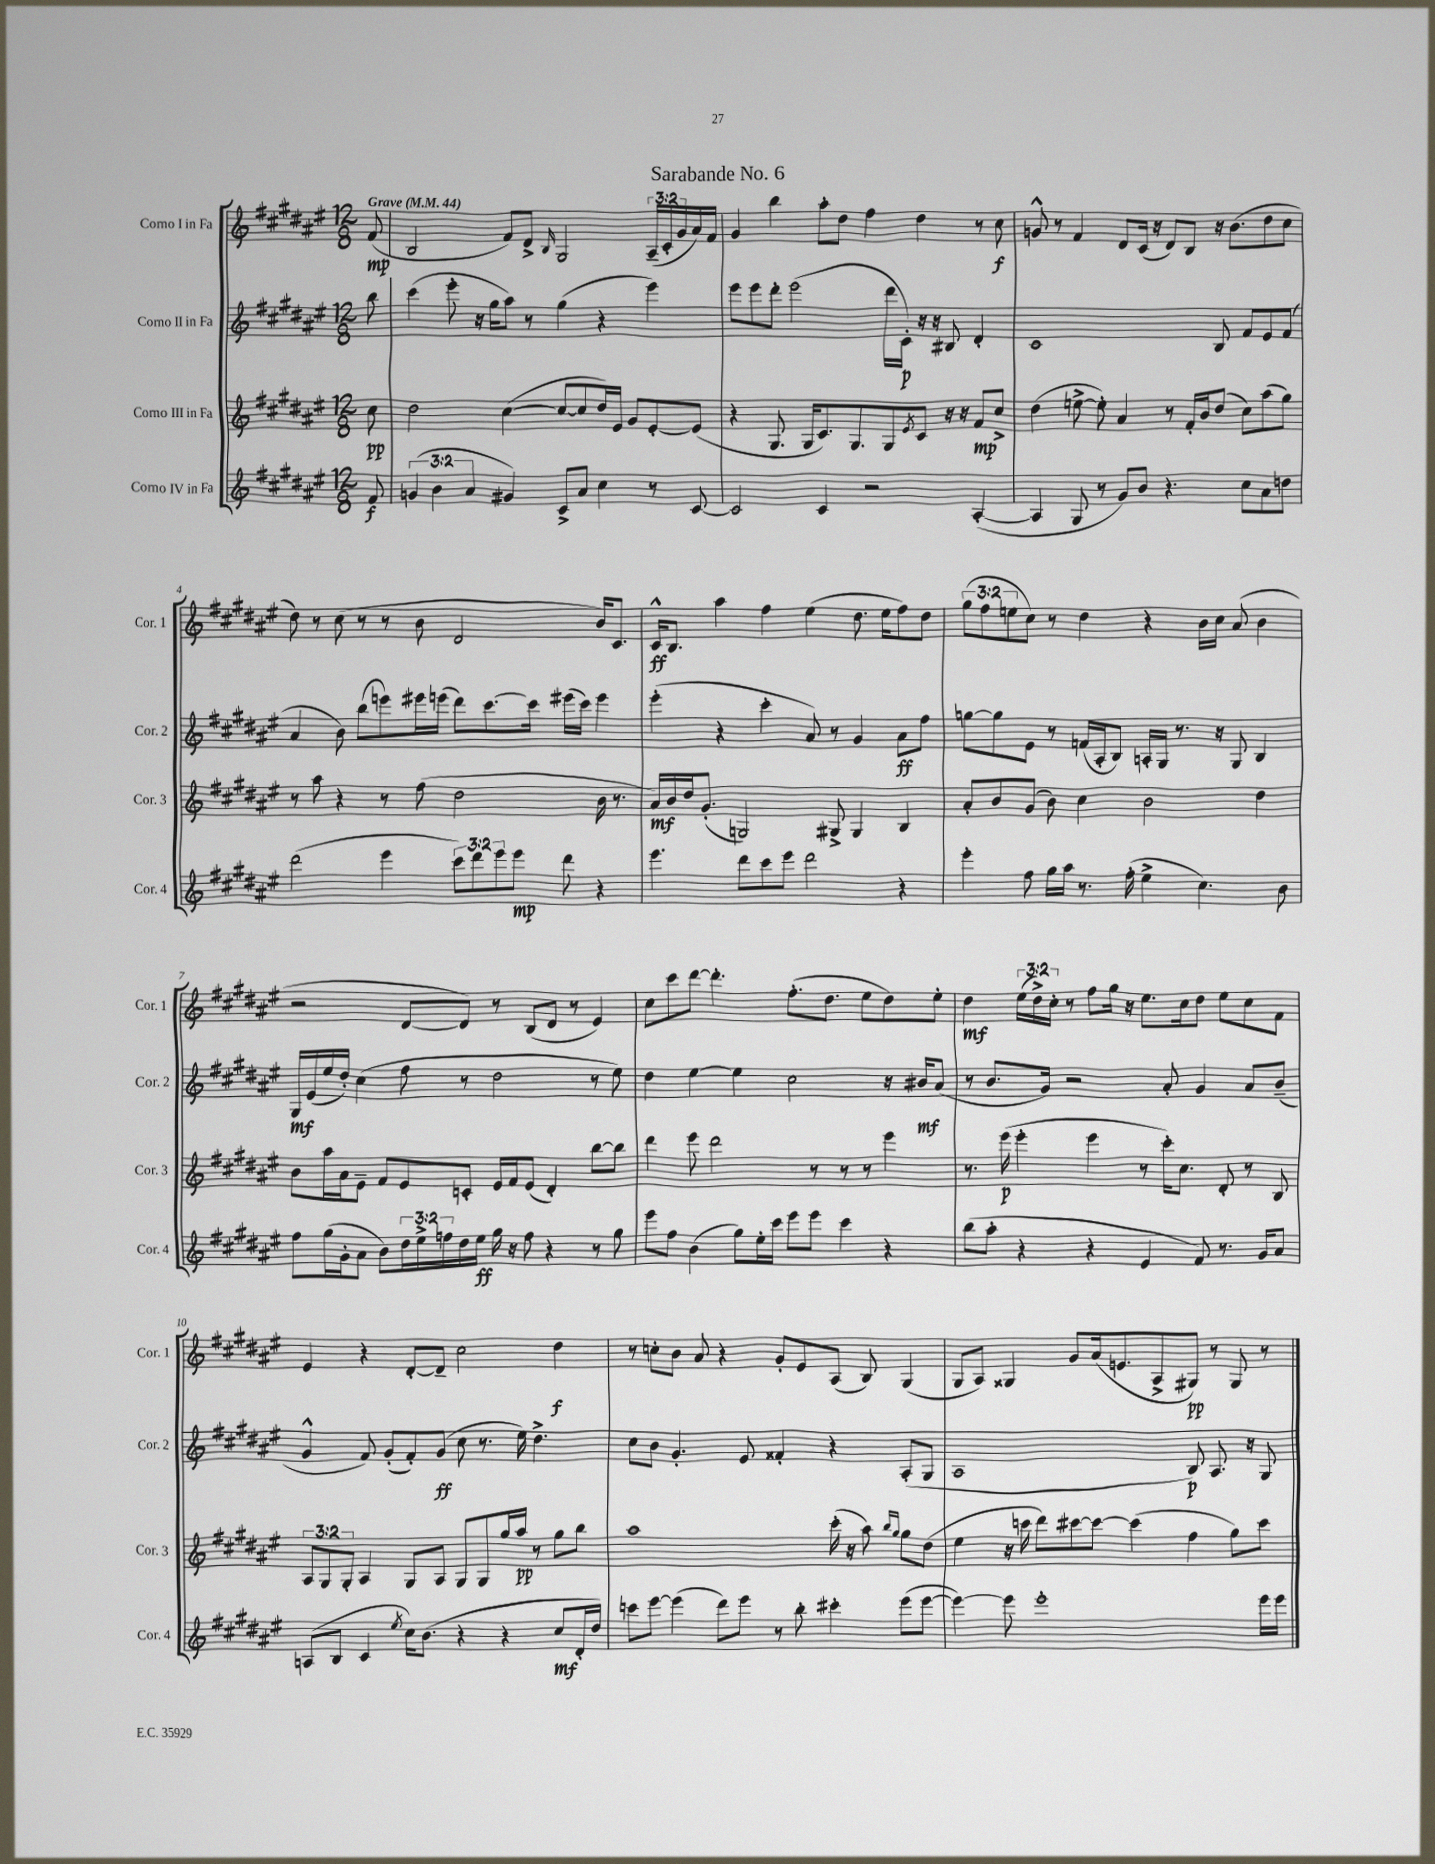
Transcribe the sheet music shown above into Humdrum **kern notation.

**kern	**kern	**kern	**kern
*staff4	*staff3	*staff2	*staff1
*clefG2	*clefG2	*clefG2	*clefG2
*k[f#c#g#d#a#e#]	*k[f#c#g#d#a#e#]	*k[f#c#g#d#a#e#]	*k[f#c#g#d#a#e#]
*M12/8	*M12/8	*M12/8	*M12/8
*MM44	*MM44	*MM44	*MM44
8f#/	8cc#\	8bb\	(8f#/
=	=	=	=
(6g/	2dd#\	(4ccc#\	2B/
6b\	.	.	.
.	.	8eee#'\	.
6a#/	.	.	.
.	.	16r	.
.	.	16gg#\LK	.
4g#/)	([4cc#\	8aa#\J)	8f#/L)
.	.	8r	8d#^/J
.	.	.	16qqB/
8c#^/L	8cc#/_L	(4gg#\	2G#/
8a#/J	8cc#/]	.	.
4cc#\	16dd#/L)	4r	.
.	16e#/JJ	.	.
.	8g#/L	.	.
8r	[8e#'/	4eee#\)	(24A#~/LL
.	.	.	24c#'/
.	.	.	24g#/
[8c#/	(8e#/]J	.	16a#/)
.	.	.	16f#/JJ
=	=	=	=
2c#/]	4r	8eee#\L	4g#/
.	.	8eee#\	.
.	8.G#/	8ddd#'\J	4bb\
.	.	(2eee#\	.
.	16G#/LK	.	.
4c#/	8.c#/)	.	8aa#'\L
.	.	.	8dd#\J
.	8.G#/	.	.
2r	.	.	4ff#\
.	8G#/	16ddd#\LL	.
.	.	16c#'\JJ)	.
.	8qe#/	.	.
.	8c#/J	16r	4dd#\
.	.	16r	.
.	16r	8B#/	.
.	16r	.	.
([4A#'/	8f#/L	4d#'/	8r
.	8cc#^/J	.	8cc#\
=	=	=	=
4A#/]	(4dd#\	1c#	8g^^/
.	.	.	8r
8G#/	[8ee^\	.	4f#/
8r	8ee'\])	.	.
8g#/L)	4a#/	.	8d#/L
8b/J	.	.	(16c#/Jk
.	.	.	16r
4.r	8r	.	8d#/L)
.	16f#'/LL	.	8B/J
.	16b/J	.	.
.	(8dd#/J	8B/	16r
.	.	.	(8.b\L
8cc#\L	8cc#\L)	8f#/L	.
8a#\	(8aa#\	8e#/	8dd#\
8dd\J	8gg#\J)	(8f#/J	8cc#\J
=	=	=	=
(2ddd#\	8r	4a#/	8dd#\)
.	8aa#\	.	8r
.	4r	8b\)	(8cc#\
.	.	(8bb\L	8r
4eee#\	8r	8eee\)	8r
.	(8ff#\	16eee#\L	8b\
.	.	(16eee\JJ	.
12ccc#\L)	2dd#\	8ddd#\L)	2d#/
12ddd#\	.	.	.
.	.	[8.ccc#\	.
12eee#\	.	.	.
8eee#\J	.	.	.
.	.	16ccc#\]Jk	.
8ddd#\	.	(16eee#\LL	.
.	.	16ccc#\JJ)	.
4r	16b\	4eee#\	16b/LK)
.	8.r	.	8.c#/J
=	=	=	=
4.eee#\	16a#/LL)	(4eee#'\	16c#^^/LK
.	16b/	.	8.B/J
.	16dd#/J	.	.
.	(8.g#'/J	.	.
.	.	4r	4aa#\
8ddd#\L	2G/)	.	.
8ccc#\	.	4ccc#'\	4ff#\
8eee#\J	.	.	.
2ddd#\	.	8a#/)	(4ee#\
.	8G#^/	8r	.
.	4G#/	4g#/	8.dd#\
.	.	.	16ee#\LK
4r	4B/	8a#\L	8ff#\)
.	.	8ff#\J	8dd#\J
=	=	=	=
4eee#'\	8a#'/L	[8gg\L	(12gg#\L
.	.	.	12ff#\
.	8b/	8gg\]	.
.	.	.	12ee\
8ff#\	(8g#/J	8e#\J	8cc#\J)
16gg#\LL	8b\)	8r	8r
16aa#\JJ	.	.	.
8.r	4cc#\	(16f/LL	4dd#\
.	.	16A#'/J	.
.	.	8B/J)	.
(16ff#'\	.	.	.
4ee#^\	2b\	16A'/LL	4r
.	.	16G#/JJ	.
.	.	8.r	.
4.cc#\)	.	.	16b\LL
.	.	16r	16cc#\JJ
.	.	8G#/	(8a#/
.	4dd#\	4B/	4b\
8b\	.	.	.
=	=	=	=
8ff#\L	8b\L	16G#/LL	2r
.	.	(16e#/	.
(16gg#\L	16aa#\L	16ee#/	.
16g#'\J	16a#\J	16dd#'/JJ)	.
8a#\J	8e#~\J	(4cc#\	.
8b\L)	8f#/L	.	.
24dd#\L	8e#/	8ff#\	[8d#/L
24ee#^\	.	.	.
24ff\	.	.	.
16dd#\	8c'/J	8r	8d#/]J)
16ee#\JJ	.	.	.
16gg#\	16e#/LL	2dd#\	8r
16r	16f#/J	.	.
8ff\	(8e#/J	.	(8B/L
4r	4d#'/)	.	8d#/J
.	.	.	8r
8r	[8bb\L	8r	4e#/)
8gg#\	8bb\]J	8ee#\)	.
=	=	=	=
8eee#\L	4ddd#\	4dd#\	8cc#\L
8ff#\J	.	.	8ccc#\
(4b\	8eee#\	[4ee#\	[8ddd#\J
.	2ddd#\	.	4.ddd#'\]
8gg#\L)	.	4ee#\]	.
16ee#'\L	.	.	.
16ccc#\JJ	.	.	.
8eee#\L	.	2cc#\	(8.ff#'\L
8eee#\J	8r	.	.
.	.	.	8.dd#\J
4ccc#\	8r	.	.
.	8r	.	8ee#\L
4r	4eee#\	16r	8dd#\)
.	.	16b#/LK	.
.	.	(8a#/J	8ee#'\J
=	=	=	=
(8bb\L	8.r	8r	4dd#\
8aa#'\J	.	8.b/L	.
.	(16eee#\	.	.
4r	4eee#'\	.	(24ee#\LL
.	.	.	24dd#^\)
.	.	16g#/Jk)	.
.	.	.	24cc#'\JJ
.	.	2r	8r
4r	4eee#\	.	8ff#\L
.	.	.	16gg#\Jk
.	.	.	16r
4e#/	8r	.	8.ee#\L
.	16ccc#'\LK)	8a#'/	.
.	8.cc#\J	.	16cc#\k
8f#/)	.	4g#/	8dd#\J
8.r	8d#'/	.	8ee#\L
.	8r	8a#/L	8cc#\
16g#/LK	.	.	.
8a#/J	8B/	(8b~/J	8f#\J
=	=	=	=
(8A/L	12A#/L	4g#^^/	4e#/
.	12G#/	.	.
8B/J	.	.	.
.	12G#'/J	.	.
4c#/	4A#/	8f#/)	4r
.	.	(8g#'/L	.
8qee#/	.	.	.
16cc#\LK)	8G#/L	8f#'/)	[8d#'/L
(8.b\J	.	.	.
.	8A#/J	(8g#/J	8d#~/]J
4r	8G#/L	8cc#\	2cc#\
.	8G#/	8.r	.
4r	16gg#/L	.	.
.	16aa#/JJ	16ee#\)	.
.	8r	4.dd#^\	.
8cc#/L	8gg#\L	.	4dd#\
16d#'/L	8bb\J	.	.
16dd#/JJ)	.	.	.
=	=	=	=
8ccc\L	1aa#	8cc#\L	8r
[8eee#\J	.	8b\J	8cc'\L
(4eee#\]	.	4.g#'/	8b\J
.	.	.	8a#/
8ddd#\L)	.	.	4r
8eee#\J	.	8e#/	.
8r	.	4f##'/	8g#'/L
8bb'\	.	.	8e#/
4ccc#'\	(16ccc#'\	4r	(8A#/J
.	16r	.	.
.	8aa#\)	.	8B/)
.	16qqbb/LL	.	.
.	16qqgg#/JJ	.	.
(8eee#\L	8gg#\L	(8A#'/L	(4G#/
[8eee#\J	(8dd#\J	8G#/J	.
=	=	=	=
4eee#\_)	4ee#\	1A#	8G#/L
.	.	.	8A#/J)
8eee#\]	16r	.	4G##/
.	16ccc\	.	.
1eee#'	8ddd#\L)	.	.
.	[8ccc#\	.	8g#/L
.	8ccc#\_J	.	(16a#/k
.	.	.	8.e/
.	(4ccc#\]	.	.
.	.	.	8A#^/
.	4ff#\	8B/)	8G#/J)
.	.	8.A#/	8r
.	8gg#\L)	.	8G#/
.	.	16r	.
16eee#\LL	8ccc#\J	8G#/	8r
16eee#\JJ	.	.	.
==	==	==	==
*-	*-	*-	*-
